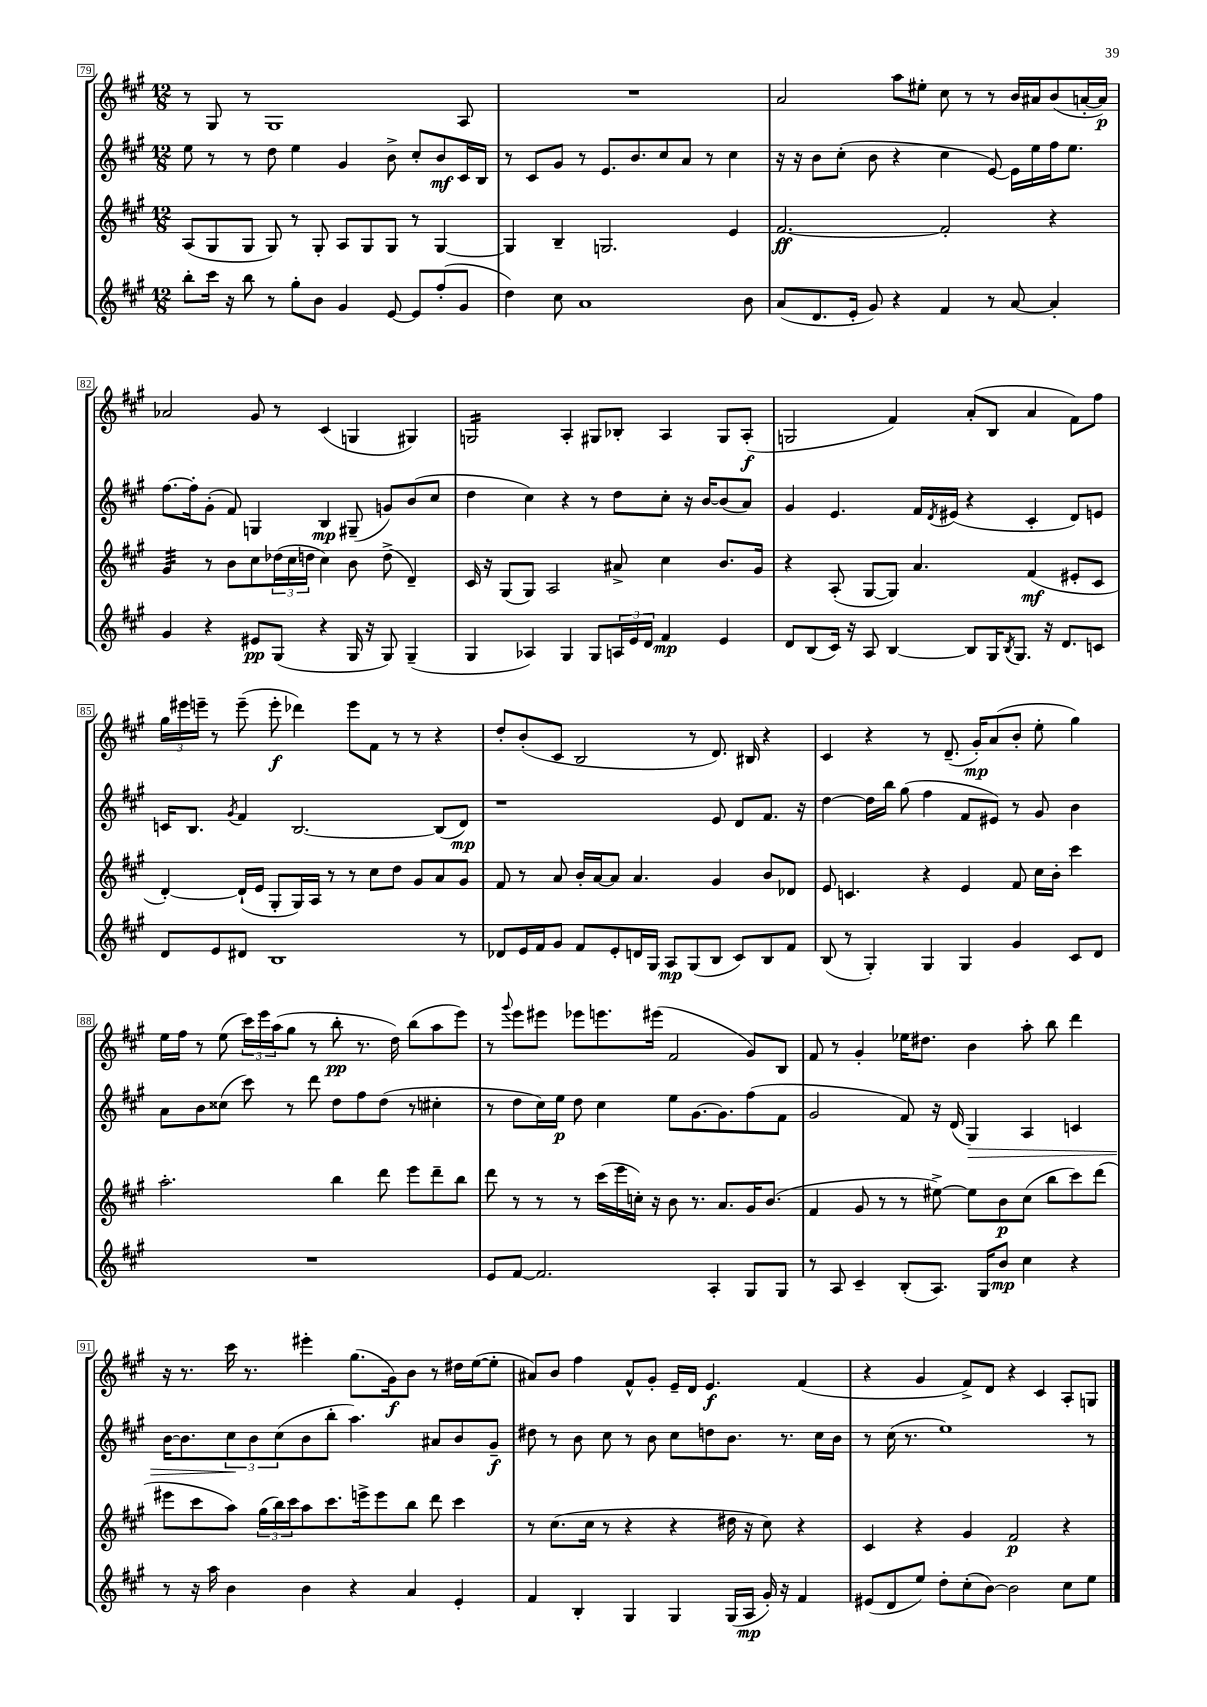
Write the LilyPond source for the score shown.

<<
\new StaffGroup <<
\new Staff = "s0" {
    \clef treble \key a \major \numericTimeSignature \time 12/8
    r8 gis8 r8 gis1 a8 |
    R1. |
    a'2 a''8 eis''8-. cis''8 r8 r8 b'16 ais'16 b'8( a'16~-. a'16\p) |
    aes'2 gis'8 r8 cis'4( g4 gis4) |
    g2:16 a4-. gis8 bes8-. a4 gis8 a8-.\f( |
    g2 fis'4) a'8-.( b8 a'4 fis'8) fis''8 |
    \tuplet 3/2 { gis''16 eis'''16 e'''16-- } r8 e'''8--( e'''8-.\f des'''4) e'''8 fis'8 r8 r8 r4 |
    d''8-. b'8-.( cis'8 b2 r8 d'8.) bis16 r4 |
    cis'4 r4 r8 d'8.--( gis'16-.\mp) a'8( b'8-. e''8-. gis''4) |
    e''16 fis''16 r8 e''8( \tuplet 3/2 { cis'''16) e'''16 a''16( } gis''8 r8 b''8-.\pp r8. d''16) b''8( a''8 e'''8) |
    r8 \appoggiatura { gis'''8 } e'''8 eis'''8 ees'''8 e'''8. eis'''16( fis'2 gis'8) b8 |
    fis'8 r8 gis'4-. ees''16 dis''8. b'4 a''8-. b''8 d'''4 |
    r16 r8. cis'''16 r8. eis'''4-. gis''8.( gis'16\f) b'8 r8 dis''16 e''16~( e''8-. |
    ais'8) b'8 fis''4 fis'8-^ gis'8-. e'16-- d'16 e'4.\f fis'4( |
    r4 gis'4 fis'8->) d'8 r4 cis'4 a8-. g8 \bar "|." |
}
\new Staff = "s1" {
    \clef treble \key a \major \numericTimeSignature \time 12/8
    e''8 r8 r8 d''8 e''4 gis'4 b'8-> cis''8-. b'8\mf cis'16 b16 |
    r8 cis'8 gis'8 r8 e'8. b'8. cis''8 a'8 r8 cis''4 |
    r16 r16 b'8 cis''8-.( b'8 r4 cis''4 e'8~) e'16 e''16 fis''16 e''8. |
    fis''8.~ fis''16-. gis'8-.( fis'8) g4 b4\mp gis8--( g'8) b'8( cis''8 |
    d''4 cis''4) r4 r8 d''8 cis''8-. r16 b'16~ b'8( a'8) |
    gis'4 e'4. fis'16 \acciaccatura { d'8 } eis'16( r4 cis'4-. d'8) e'8 |
    c'16 b8. \acciaccatura { gis'8 } fis'4 b2.~ b8( d'8\mp) |
    r1 e'8 d'8 fis'8. r16 |
    d''4~ d''16 b''16 gis''8( fis''4 fis'8 eis'8) r8 gis'8 b'4 |
    a'8 b'8 cisis''8( cis'''8) r8 d'''8 d''8 fis''8 d''8( r8 cis''4-. |
    r8 d''8 cis''16) e''16\p d''8 cis''4 e''8 gis'8.~ gis'8. fis''8( fis'8 |
    gis'2 fis'8) r16 d'16( gis4\>) a4 c'4 |
    b'16~ b'8. \tuplet 3/2 { cis''8\! b'8 cis''8( } b'8 b''8-. a''4.) ais'8 b'8 gis'8--\f |
    dis''8 r8 b'8 cis''8 r8 b'8 cis''8 d''8 b'8. r8. cis''16 b'16 |
    r8 cis''16( r8. e''1) r8 \bar "|." |
}
\new Staff = "s2" {
    \clef treble \key a \major \numericTimeSignature \time 12/8
    a8( gis8 gis8 gis8) r8 gis8-. a8 gis8 gis8 r8 gis4~ |
    gis4 b4-- g2. e'4 |
    fis'2.~\ff fis'2-. r4 |
    gis'4:32 r8 b'8 cis''8 \tuplet 3/2 { des''16( cis''16 d''16 } cis''4) b'8 d''8->( d'4--) |
    cis'16 r16 gis8( gis8) a2 ais'8-> cis''4 b'8. gis'16 |
    r4 a8-.( gis8~ gis8) a'4. fis'4\mf( eis'8-. cis'8 |
    d'4~-.) d'16-!( e'16 gis8-. gis16) a16 r8 r8 cis''8 d''8 gis'8 a'8 gis'8 |
    fis'8 r8 a'8 b'16-. a'16~ a'8 a'4. gis'4 b'8 des'8 |
    e'8 c'4. r4 e'4 fis'8 cis''16 b'16-. cis'''4 |
    a''2.-. b''4 d'''8 e'''8 d'''8-- b''8 |
    d'''8 r8 r8 r8 cis'''16( e'''16 c''16-.) r16 b'8 r8. a'8. gis'16 b'8.( |
    fis'4 gis'8 r8 r8 eis''8~->) eis''8 b'8\p cis''8( b''8 cis'''8) d'''8( |
    eis'''8 cis'''8 a''8) \tuplet 3/2 { gis''16( b''16) cis'''16 } a''8 cis'''8. e'''16-> e'''8 b''8 d'''8 cis'''4 |
    r8 cis''8.( cis''16 r8 r4 r4 dis''16 r16 cis''8) r4 |
    cis'4 r4 gis'4 fis'2\p r4 \bar "|." |
}
\new Staff = "s3" {
    \clef treble \key a \major \numericTimeSignature \time 12/8
    b''8-. cis'''16 r16 b''8 r8 gis''8-. b'8 gis'4 e'8~ e'8 fis''8-.( gis'8 |
    d''4) cis''8 a'1 b'8 |
    a'8( d'8. e'16-. gis'8) r4 fis'4 r8 a'8~ a'4-. |
    gis'4 r4 eis'8\pp gis8( r4 gis16 r16 gis8) gis4--( |
    gis4 aes4) gis4 gis8 \tuplet 3/2 { a16 e'16 d'16 } fis'4\mp e'4 |
    d'8 b8( cis'16) r16 a8 b4~ b8 gis16 \acciaccatura { b8 } gis8. r16 d'8. c'8 |
    d'8 e'8 dis'8 b1 r8 |
    des'8 e'16 fis'16 gis'8 fis'8 e'8-. d'16 gis16 a8\mp gis8( b8 cis'8) b8 fis'8 |
    b8( r8 gis4-.) gis4 gis4 gis'4 cis'8 d'8 |
    R1. |
    e'8 fis'8~ fis'2. a4-. gis8 gis8 |
    r8 a8 cis'4-- b8-.( a8.) gis16 b'8\mp cis''4 r4 |
    r8 r16 a''16 b'4 b'4 r4 a'4 e'4-. |
    fis'4 b4-. gis4 gis4 gis16( a16\mp gis'16-.) r16 fis'4 |
    eis'8( d'8 e''8) d''8-. cis''8-.( b'8~) b'2 cis''8 e''8 \bar "|." |
}
>>
>>
\layout { \context { \Score currentBarNumber = #79 \override BarNumber.stencil = #(make-stencil-boxer 0.1 0.3 ly:text-interface::print) } }
